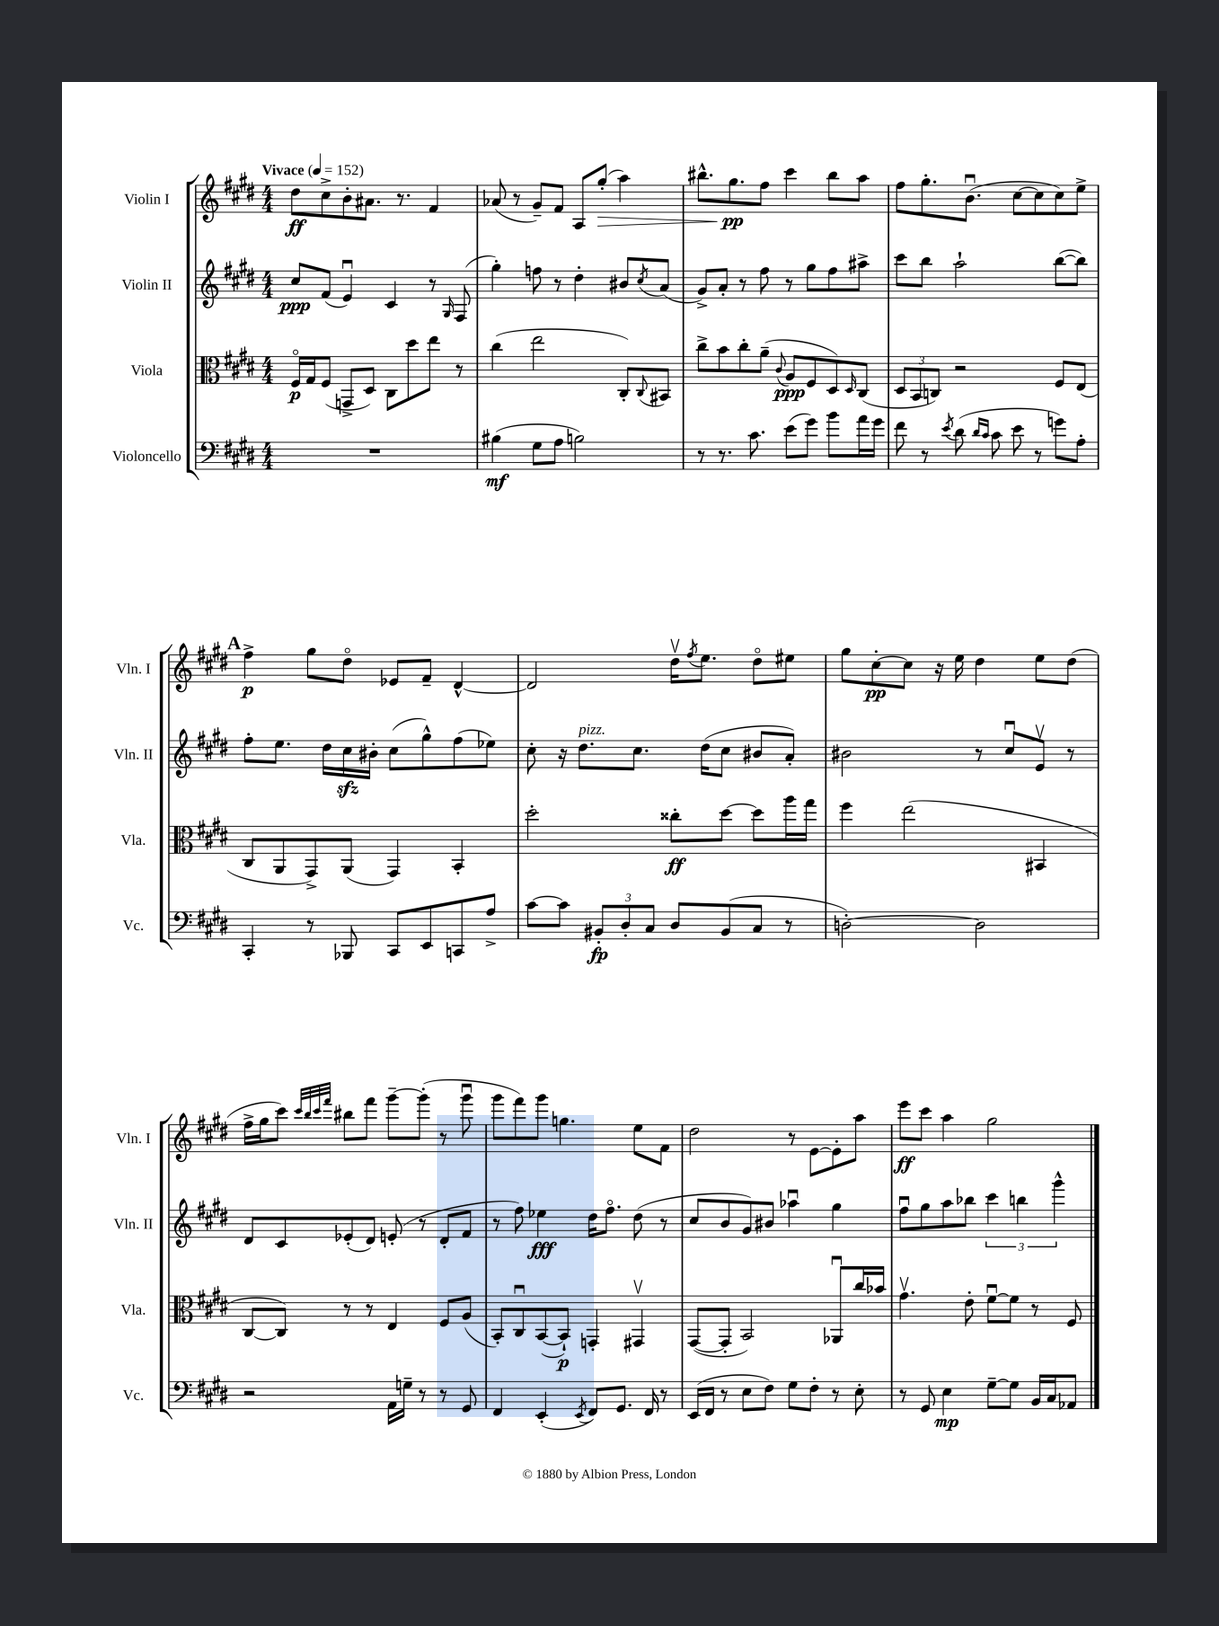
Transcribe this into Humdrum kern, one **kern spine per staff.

**kern	**kern	**kern	**kern
*staff4	*staff3	*staff2	*staff1
*clefF4	*clefC3	*clefG2	*clefG2
*k[f#c#g#d#]	*k[f#c#g#d#]	*k[f#c#g#d#]	*k[f#c#g#d#]
*M4/4	*M4/4	*M4/4	*M4/4
*MM152	*MM152	*MM152	*MM152
1r	16F#o	8cc#	8dd#
.	16G#	.	.
.	(8F#	(8f#	8cc#^
.	8GG^	4eu)	8b'
.	8D#)	.	8.a#
.	8C#	4c#	.
.	.	.	8.r
.	8dd#	.	.
.	8ee	8r	4f#
.	.	16qqG#	.
.	8r	(8F#	.
=	=	=	=
(4B#	(4cc#	4gg#')	(8a-
.	.	.	8r
8G#	2ee	8ff	8g#~)
8A	.	8r	8f#
2B)	.	4dd#'	8A
.	.	.	(8gg#'
.	8C#')	8b#	4aa)
.	8qqC#	8qcc#	.
.	8BB#	(8a	.
=	=	=	=
8r	8cc#^	8g#^)	8.bb#^^
8.r	8b	8a'	.
.	.	.	8.gg#
.	8cc#'	8r	.
8.c#	.	.	.
.	(8a~	8ff#	8ff#
.	8qqc#	.	.
(8e	8A	8r	4ccc#
8g#)	8F#	8gg#	.
8b	8D#)	8ff#	8bb#
.	16qqD#	.	.
16a	(8C#	8aa#^	8aa
16g#	.	.	.
=	=	=	=
8f#	12D#	8ccc#	8ff#
.	12BB	.	.
8r	.	8bb	8.gg#'
.	12C)	.	.
8qe	.	.	.
(8d#	2r	2aa`	.
.	.	.	(8.bu
16qqd#	.	.	.
16qqc#	.	.	.
8c#	.	.	.
8e	.	.	[8cc#
8r	.	.	8cc#]
8g)	8F#	([8bb	8cc#)
8A'	(8E	8bb])	8ee^
=	=	=	=
4CC#'	8C#	8ff#'	4ff#^
.	8AA	8.ee	.
8r	8GG#^)	.	8gg#
.	.	16dd#	.
8BBB-	(8AA	16cc#	8dd#o
.	.	16b#'	.
8CC#	4GG#)	(8cc#	8e-
8EE	.	8gg#^^)	8f#~
8CC	4BB'	(8ff#	[4d#^^
8A^	.	8ee-)	.
=	=	=	=
[8c#	2dd#'	8cc#'	2d#]
8c#]	.	16r	.
.	.	8.dd#	.
12BB#'	.	.	.
12D#'	.	.	.
.	.	8.cc#	.
12C#	.	.	.
8D#	8cc##'	.	16dd#v
.	.	.	8qff#
.	.	(16dd#	8.ee
(8BB#	[8dd#	8cc#	.
8C#	8dd#]	8b#	8dd#o
8r	16aa	8a')	8ee#
.	16gg#	.	.
=	=	=	=
[2D')	4ff#	2b#	8gg#
.	.	.	[8cc#'
.	(2ee	.	8cc#]
.	.	.	16r
.	.	.	16ee
2D]	.	8r	4dd#
.	.	8cc#u	.
.	4BB#	8ev	8ee
.	.	8r	(8dd#
=	=	=	=
2r	[8C#	8d#	16ff#^
.	.	.	16gg#
.	8C#])	8c#	8ccc#)
.	.	.	32qqccc#
.	.	.	32qqbb
.	.	.	32qqccc#
.	.	.	32qqfff#
.	8r	(8e-'	8bb#
.	8r	8d#)	8fff#
16AA	4E	(8e'	[8ggg#~
16G~	.	.	.
8r	.	8r	(8ggg#']
8r	8F#	8d#'	8r
8GG#	(8A	8f#	8ggg#u
=	=	=	=
4FF#	8BB')	8r	8ggg#
.	8C#u	8ff#)	8fff#)
(4EE'	([8BB	4ee-	8ggg#
.	8BB`])	.	4.gg
8qEE	.	.	.
8FF#)	4GG'	16dd#	.
.	.	8.ff#o	.
8.GG#	.	.	.
.	4GG#v	(8dd#	8ee
16FF#	.	.	.
8r	.	8r	8f#
=	=	=	=
(16EE	([8GG#	8cc#	2dd#
16FF#	.	.	.
8r	8GG#']	8b	.
8E	2BB)	8g#)	.
8F#)	.	8b#	.
8G#	.	4aa-u	8r
8F#'	.	.	[8e
8r	8AA-u	4gg#	8e']
8E'	16cc#	.	8aa
.	16b-	.	.
=	=	=	=
8r	4.g#v	8ff#u	8eee
8GG#	.	8gg#	8ccc#
4E	.	8aa	4aa
.	8e'	8bb-	.
[8G#~	[8f#u	6ccc#	2gg#
8G#]	8f#]	.	.
.	.	6bb	.
16BB	8r	.	.
16C#	.	.	.
.	.	6ggg#^^	.
8AA-	8F#	.	.
==	==	==	==
*-	*-	*-	*-
